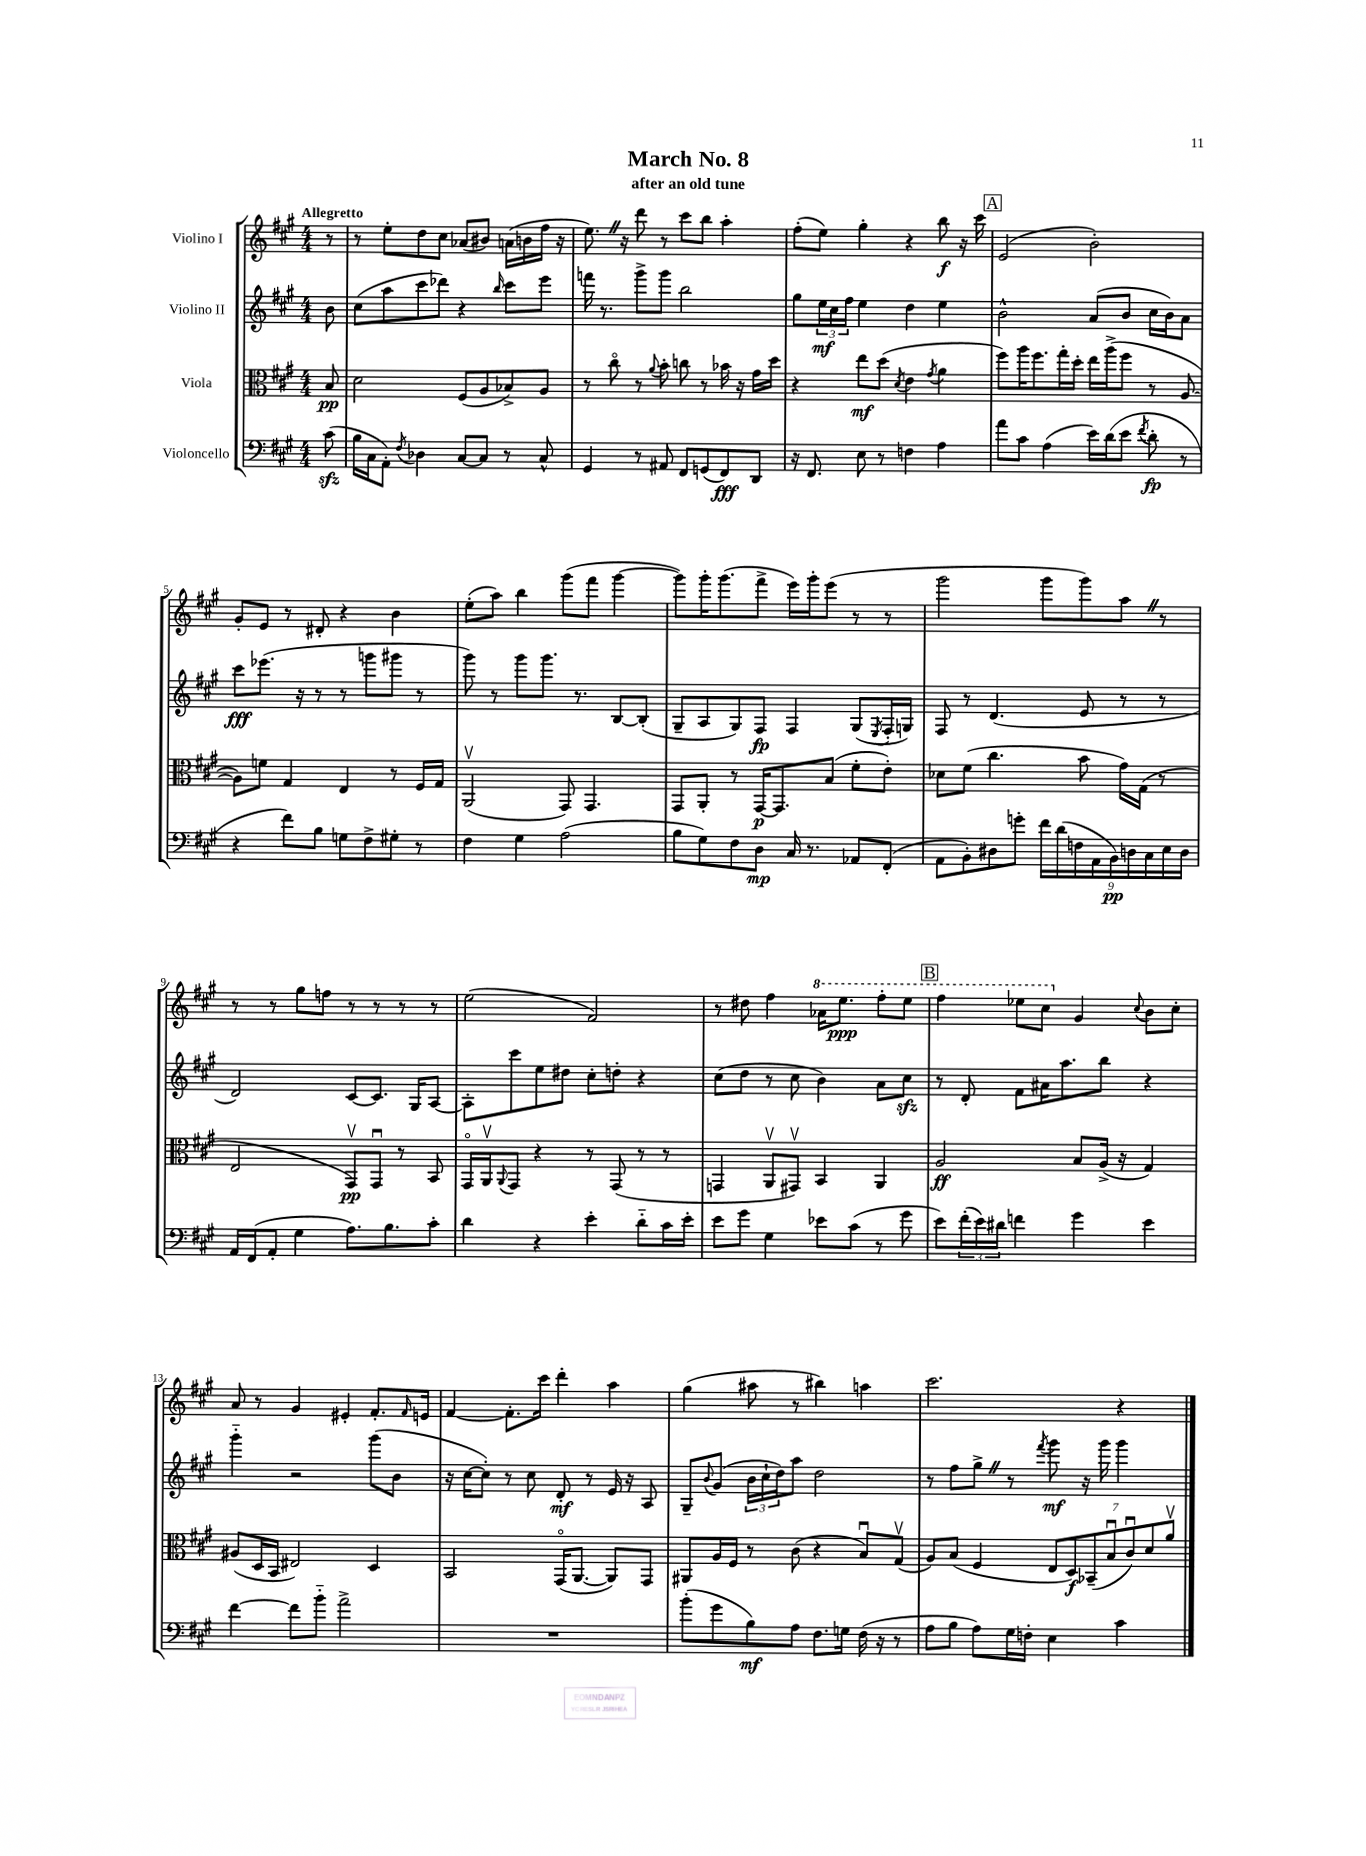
\header { title = "March No. 8" subtitle = "after an old tune" }
<<
\new StaffGroup <<
\new Staff = "s0" \with { instrumentName = "Violino I" } {
    \clef treble \key a \major \numericTimeSignature \time 4/4 \partial 8 \tempo "Allegretto"
    r8 |
    r8 e''8-. d''8 cis''8 aes'8( bis'8) a'16( b'16 fis''16 r16 |
    e''8.) \once \override BreathingSign.text = \markup { \musicglyph "scripts.caesura.straight" } \breathe r16 d'''8 r8 cis'''8 b''8 a''4-. |
    fis''8-.( e''8) gis''4-. r4 b''8\f r16 cis'''16 |
    \mark \markup { \box "A" } e'2( b'2-.) |
    gis'8-. e'8 r8 dis'8-. r4 b'4 |
    e''8-.( a''8) b''4 gis'''8( fis'''8 gis'''4~ |
    gis'''8) gis'''16-. gis'''8.( fis'''8-> e'''16) gis'''16-. e'''8( r8 r8 |
    gis'''2 gis'''8 gis'''8) a''8 \once \override BreathingSign.text = \markup { \musicglyph "scripts.caesura.straight" } \breathe r8 |
    r8 r8 gis''8 f''8 r8 r8 r8 r8 |
    e''2( fis'2) |
    r8 dis''8 fis''4 \ottava #1 aes''16 e'''8.\ppp fis'''8-. e'''8 |
    \mark \markup { \box "B" } fis'''4 ees'''8 cis'''8 \ottava #0 gis'4 \appoggiatura { cis''8 } b'8 cis''8-. |
    a'8 r8 gis'4 eis'4-. fis'8.-. \grace { fis'16 } e'16 |
    fis'4~ fis'8.-. cis'''16 d'''4-. a''4 |
    gis''4( ais''8 r8 bis''4) a''4 |
    cis'''2. r4 \bar "|." |
}
\new Staff = "s1" \with { instrumentName = "Violino II" } {
    \clef treble \key a \major \numericTimeSignature \time 4/4 \partial 8
    b'8 |
    cis''8( a''8 cis'''8 des'''8) r4 \grace { b''16 } cis'''8 e'''8 |
    f'''16 r8. gis'''8-> gis'''8 b''2 |
    gis''8 \tuplet 3/2 { e''16\mf cis''16 fis''16 } e''4 d''4 e''4 |
    \mark \markup { \box "A" } b'2-^ a'8( b'8 cis''16 b'16) a'8 |
    cis'''8\fff ees'''8.( r16 r8 r8 g'''8 gis'''8 r8 |
    gis'''8) r8 gis'''8 gis'''8. r8. b8~ b8-.( |
    gis8-- a8 gis8) fis8\fp fis4 gis8( \acciaccatura { e8 } fis16-. g16) |
    fis8 r8 d'4.( e'8 r8 r8 |
    d'2) cis'8~ cis'8. gis16 a8~ |
    a8-. cis'''8 e''8 dis''8 cis''8-. d''8-. r4 |
    cis''8( d''8 r8 cis''8 b'4) a'8 cis''8\sfz |
    \mark \markup { \box "B" } r8 d'8-. fis'8 ais'16 a''8. b''8 r4 |
    gis'''4-_ r2 gis'''8( b'8 |
    r16 cis''16~ cis''8-.) r8 cis''8 d'8-.\mf r8 e'16 r16 a8 |
    gis8-- \appoggiatura { b'8 } gis'8( \tuplet 3/2 { b'16 cis''16-! d''16) } a''8 d''2 |
    r8 fis''8 gis''8-> \once \override BreathingSign.text = \markup { \musicglyph "scripts.caesura.straight" } \breathe r8 \acciaccatura { fis'''8 } gis'''8\mf r16 gis'''16 gis'''4 \bar "|." |
}
\new Staff = "s2" \with { instrumentName = "Viola" } {
    \clef alto \key a \major \numericTimeSignature \time 4/4 \partial 8
    b8\pp |
    d'2 fis8( a8 bes8->) a8 |
    r8 cis''8\flageolet r8 \appoggiatura { a'8 } b'8-. c''8 r8 bes'16 r16 gis'16 d''16 |
    r4 e''8\mf d''8( \acciaccatura { d'8 } e'4 \acciaccatura { gis'8 } a'4 |
    \mark \markup { \box "A" } fis''8) a''16 fis''8. gis''16-. d''16-. e''16 a''16->( fis''8 r8 a8~ |
    a8) f'8 gis4 e4 r8 fis16 gis16 |
    a,2\upbow( gis,8) gis,4. |
    gis,8 a,8-. r8 gis,16~\p gis,8. b8( fis'8-. e'8-.) |
    des'8 fis'8( cis''4. b'8 gis'16) gis16( r8 |
    e2 gis,8\upbow\pp) gis,8\downbow r8 b,8 |
    gis,16\flageolet a,16\upbow \appoggiatura { a,8 } gis,8 r4 r8 gis,8( r8 r8 |
    g,4 a,8\upbow gis,8\upbow) b,4 a,4 |
    \mark \markup { \box "B" } a2\ff b8 a16->( r16 gis4) |
    ais8( d16 b,16 eis2) d4 |
    b,2 gis,16\flageolet( a,8.~ a,8) gis,8 |
    ais,8 a16 fis16 r8 cis'8( r4 b8\downbow) gis8\upbow( |
    a8) b8( fis4 \tuplet 7/4 { e8 d8\f) bes,8--( b8\downbow cis'8\downbow) d'8 a'8\upbow } \bar "|." |
}
\new Staff = "s3" \with { instrumentName = "Violoncello" } {
    \clef bass \key a \major \numericTimeSignature \time 4/4 \partial 8
    cis'8\sfz( |
    b16 cis16 a,8-.) \acciaccatura { fis8 } des4 cis8~ cis8 r8 cis8-^ |
    gis,4 r8 ais,8 fis,8 g,8( fis,8\fff) d,8 |
    r16 fis,8. e8 r8 f4 a4 |
    \mark \markup { \box "A" } a'8 cis'8 a4( e'16) d'16( e'8 \acciaccatura { fis'8 } d'8-.\fp r8 |
    r4 fis'8) b8 g8 fis8-> gis8-. r8 |
    fis4 gis4 a2( |
    b8 gis8) fis8 d8\mp cis16 r8. aes,8 fis,8-.( |
    a,8 b,8-.) dis8 g'8-. \tuplet 9/8 { fis'16 d'16( f16 a,16 b,16\pp) d16 cis16 e16 d16 } |
    a,16 fis,16( a,8-. gis4 a8.) b8. cis'8-. |
    d'4 r4 e'4-. d'8-_ cis'16 e'16-. |
    e'8 gis'8 gis4 ees'8 cis'8( r8 gis'8 |
    \mark \markup { \box "B" } e'8) \tuplet 3/2 { fis'16-.( e'16) dis'16 } f'4 gis'4 e'4 |
    fis'4~ fis'8 b'8-_ a'2-> |
    R1 |
    b'8-.( gis'8 b8\mf) a8 fis8. g16 fis16( r16 r8 |
    a8 b8 a8) gis16 f16-. e4 cis'4 \bar "|." |
}
>>
>>
